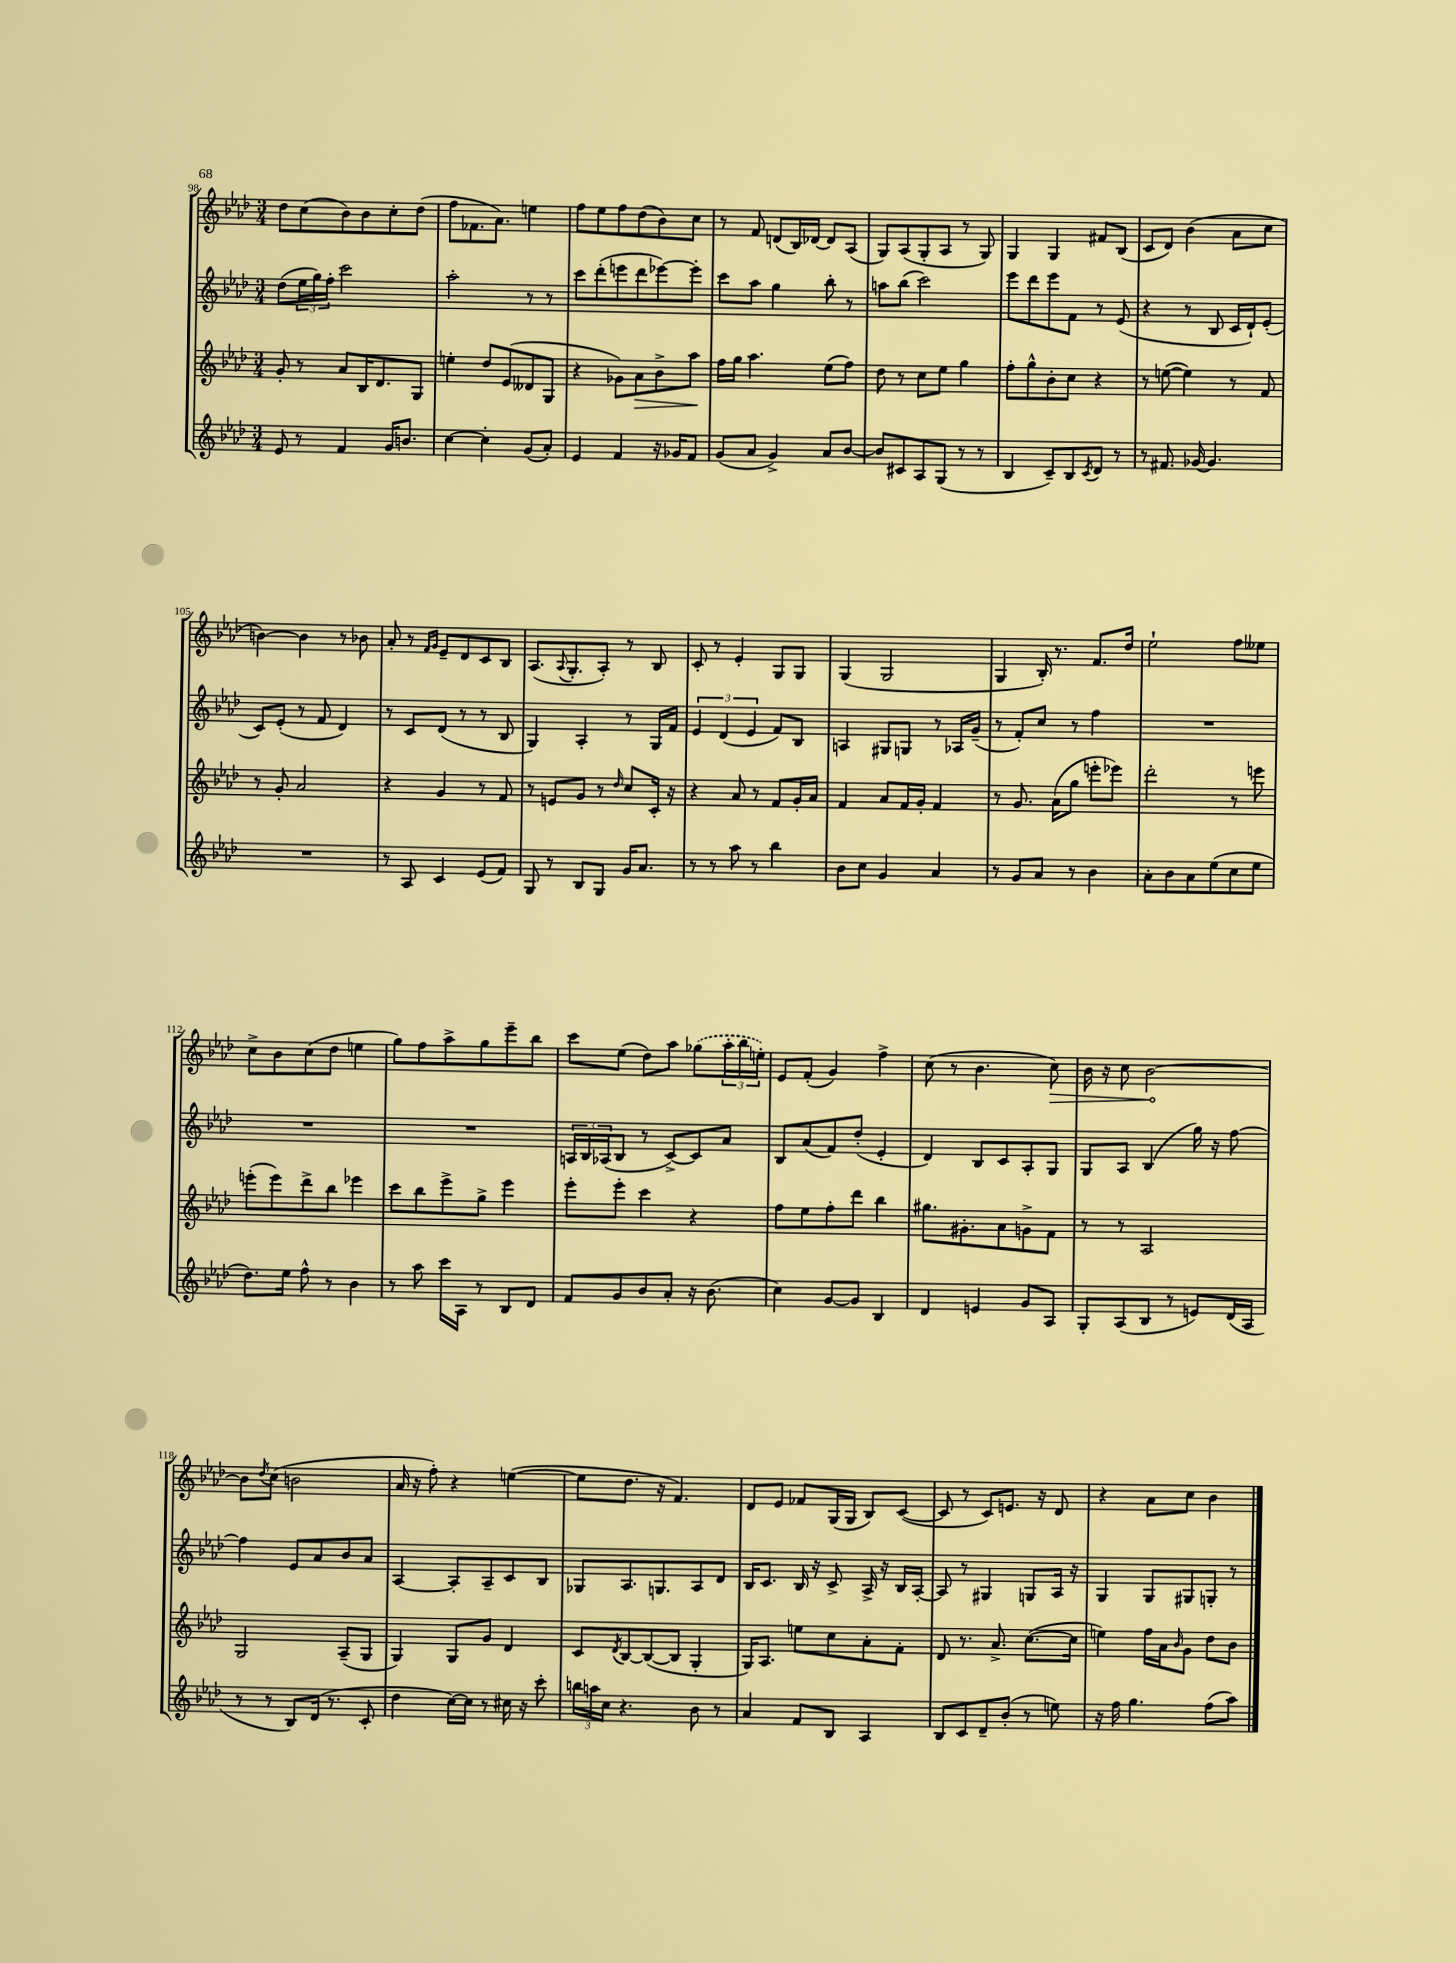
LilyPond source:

<<
\new StaffGroup <<
\new Staff = "s0" {
    \clef treble \key aes \major \numericTimeSignature \time 3/4
    des''8 c''8( bes'8) bes'8 c''8-. des''8( |
    f''8 fes'8. aes'8.) e''4 |
    f''8 ees''8 f''8 des''8( bes'8) c''8 |
    r8 f'8 d'8( bes16) des'16~ des'8 aes8( |
    g8) aes8( g8-. aes8 r8 g8) |
    g4 g4 fis'8 bes8( |
    c'8 des'8) bes'4( aes'8 c''8 |
    b'4~) b'4 r8 bes'8 |
    aes'8-. r8 \grace { f'16 g'16 } ees'8-- des'8 c'8 bes8 |
    aes8.( \appoggiatura { aes8 } g8.-. aes8-.) r8 bes8 |
    c'8-. r8 ees'4-. g8 g8 |
    g4( g2 |
    g4 bes16-.) r8. f'8. des''16 |
    ees''2-! f''8 eeses''8 |
    c''8-> bes'8 c''8( des''8 e''4 |
    g''8) f''8 aes''8-> g''8 ees'''8-- bes''8 |
    c'''8 ees''8( des''8) aes''8 \once \slurDashed ges''8( \tuplet 3/2 { aes''16-. bes''16 e''16-.) } |
    ees'8 f'8-.( g'4) f''4-> |
    c''8( r8 bes'4. \once \override Hairpin.circled-tip = ##t c''8\>) |
    bes'16 r16 c''8 bes'2~\! |
    bes'8 \acciaccatura { des''8 } c''8( b'2 |
    aes'16 r16 f''8-.) r4 e''4~( |
    e''8 des''8. r16 f'4.) |
    des'8 ees'8 fes'8 g16( g16 bes8) c'8~( |
    c'8 r8 c'8) e'8. r16 des'8 |
    r4 aes'8 c''8 bes'4 \bar "|." |
}
\new Staff = "s1" {
    \clef treble \key aes \major \numericTimeSignature \time 3/4
    des''8( \tuplet 3/2 { ees''16 g''16) f''16-. } c'''2 |
    aes''2-. r8 r8 |
    c'''8 des'''8-.( e'''8 des'''8 ees'''8~) ees'''8-. |
    c'''8 aes''8 g''4 bes''8-. r8 |
    a''8 bes''8( c'''2) |
    ees'''8 des'''8 ees'''8 f'8 r8 ees'8( |
    r4 r8 bes8 c'16 des'16-!) ees'8-.( |
    c'8) ees'8-.( r8 f'8 des'4) |
    r8 c'8 des'8( r8 r8 bes8 |
    g4) aes4-. r8 g16 f'16 |
    \tuplet 3/2 { ees'4 des'4( ees'4 } f'8) bes8 |
    a4 gis8 g8 r8 aes16 g'16--( |
    r8 f'8-.) c''8 r8 f''4 |
    R2. |
    R2. |
    R2. |
    \tuplet 3/2 { a16 bes16 aes16( } bes8 r8 c'8~->) c'8 aes'8 |
    bes8 aes'8( f'8) des''8-.( ees'4-. |
    des'4) bes8 c'8 aes8-. g8 |
    g8 aes8 bes4( g''16) r16 f''8~ |
    f''4 ees'8 aes'8 bes'8 aes'8 |
    aes4~ aes8-. aes8-- c'8 bes8 |
    ges8 aes8. g8. aes8 des'8 |
    bes16 c'8. bes16 r16 c'8-> aes16-> r16 bes16 aes16~-. |
    aes8 r8 gis4 g8 aes16 r16 |
    g4 g8 gis8 g8-. r8 \bar "|." |
}
\new Staff = "s2" {
    \clef treble \key aes \major \numericTimeSignature \time 3/4
    g'8-. r8 aes'8 bes16 des'8. g8 |
    e''4-. des''8 ees'8( deses'8 g8 |
    r4 ges'8) aes'8\> bes'8-> aes''8\! |
    f''16 g''16 aes''4. ees''8( f''8) |
    des''8 r8 c''8 ees''8 g''4 |
    f''8-. g''8-^ bes'8-. c''8 r4 |
    r8 e''8~( e''4) r8 f'8 |
    r8 g'8-. aes'2 |
    r4 g'4 r8 f'8 |
    r8 e'8 g'8 r8 \grace { des''16 } c''8 c'16-. r16 |
    r4 aes'8 r8 f'8 g'16-. aes'16 |
    f'4 aes'8 f'16 g'16-. f'4 |
    r8 g'8. aes'16( g''8 e'''8-. ees'''8) |
    des'''2-. r8 e'''8 |
    e'''8-.( e'''8) des'''8-> bes''8 ees'''4 |
    c'''8 bes''8 ees'''8-> g''8-> ees'''4 |
    ees'''8-. ees'''8-. c'''4 r4 |
    f''8 ees''8 f''8-. des'''8 bes''4 |
    gis''8. gis'8.-. aes'8 g'8-> f'8 |
    r8 r8 aes2 |
    g2 aes8--( g8 |
    g4) g8 g'8 des'4 |
    c'8 \acciaccatura { des'8 } bes8~ bes8~( bes8 g4-. |
    g16) aes8. e''8 c''8 aes'8-. f'8-. |
    des'8 r8. aes'8.-> c''8.~( c''16 |
    e''4) f''16 aes'16 \grace { bes'16 } g'8 des''8 bes'8 \bar "|." |
}
\new Staff = "s3" {
    \clef treble \key aes \major \numericTimeSignature \time 3/4
    ees'8 r8 f'4 g'16 b'8. |
    c''4~ c''4-. g'8( aes'8-.) |
    ees'4 f'4 r16 ges'16 f'8 |
    g'8( aes'8 g'4->) aes'8 bes'8~ |
    bes'8 cis'8 aes8 g8( r8 r8 |
    bes4 c'8--) bes8 \acciaccatura { c'8 } des'8 r8 |
    r8 fis'8. ges'16~ ges'4. |
    R2. |
    r8 aes8 c'4 ees'8( f'8) |
    g8 r8 bes8 g8 g'16 aes'8. |
    r8 r8 aes''8 r8 bes''4 |
    bes'8 c''8 g'4 aes'4 |
    r8 g'8 aes'8 r8 bes'4 |
    aes'8-. bes'8 aes'8 ees''8( c''8 ees''8 |
    des''8.) ees''16 f''8-^ r8 bes'4 |
    r8 aes''8 c'''16 aes16 r8 bes8 des'8 |
    f'8 g'8 bes'8 aes'8-. r16 bes'8.( |
    c''4) g'8~ g'8 bes4 |
    des'4 e'4 g'8 aes8 |
    g8-. aes8( bes8 r8 e'8) des'16( aes16 |
    r8 r8 bes8) des'16( r8. c'8-. |
    des''4 c''16~) c''16 r8 cis''16 r16 c'''8-. |
    \tuplet 3/2 { b''16 a''16 c''16 } r4. bes'8 r8 |
    aes'4 f'8 bes8 aes4 |
    bes8 c'8 des'8-- bes'8-.( r8 e''8) |
    r16 f''16 g''4. f''8( aes''8) \bar "|." |
}
>>
>>
\layout { \context { \Score currentBarNumber = #98 } }
